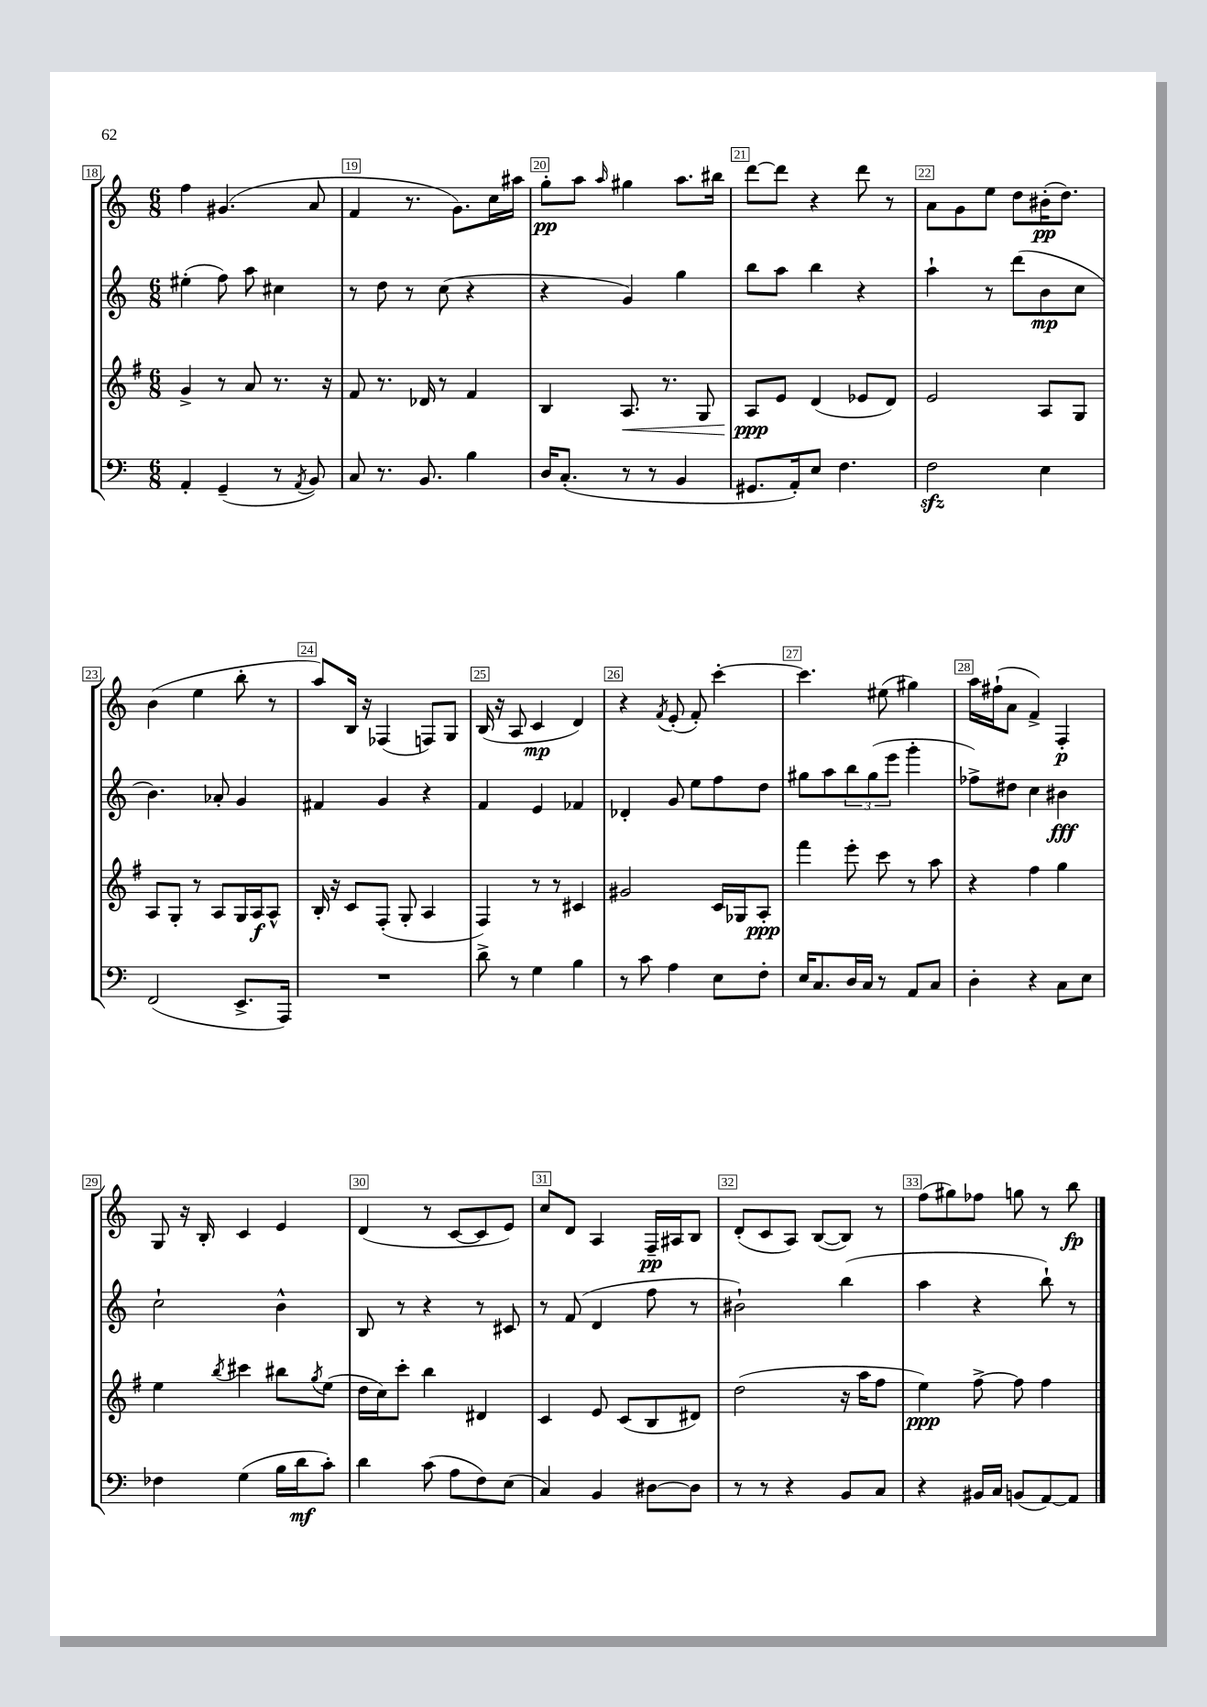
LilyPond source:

<<
\new StaffGroup <<
\new Staff = "s0" {
    \clef treble \key c \major \numericTimeSignature \time 6/8
    f''4 gis'4.( a'8 |
    f'4 r8. g'8.) c''16 ais''16 |
    g''8-.\pp a''8 \grace { a''16 } gis''4 a''8. bis''16 |
    d'''8~ d'''8 r4 d'''8 r8 |
    a'8 g'8 e''8 d''8 bis'16-.\pp( d''8.) |
    b'4( e''4 b''8-. r8 |
    a''8) b16 r16 fes4( f8) g8 |
    b16( r16 a8 c'4\mp d'4) |
    r4 \acciaccatura { f'8 } e'8-.( f'8-.) c'''4~-. |
    c'''4. eis''8( gis''4) |
    a''16 fis''16-!( a'8 f'4->) f4-.\p |
    g8 r16 b16-. c'4 e'4 |
    d'4( r8 c'8~ c'8 e'8) |
    c''8 d'8 a4 f16--\pp ais16 b8 |
    d'8-.( c'8 a8) b8~( b8) r8 |
    f''8( gis''8) fes''8 g''8 r8 b''8\fp \bar "|." |
}
\new Staff = "s1" {
    \clef treble \key c \major \numericTimeSignature \time 6/8
    eis''4-.( f''8) a''8 cis''4 |
    r8 d''8 r8 c''8( r4 |
    r4 g'4) g''4 |
    b''8 a''8 b''4 r4 |
    a''4-! r8 d'''8( b'8\mp c''8 |
    b'4.) aes'8-. g'4 |
    fis'4 g'4 r4 |
    f'4 e'4 fes'4 |
    des'4-. g'8 e''8 f''8 d''8 |
    gis''8 a''8 \tuplet 3/2 { b''8 gis''8( e'''8 } g'''4-. |
    fes''8->) dis''8 c''4 bis'4\fff |
    c''2-! b'4-^ |
    b8 r8 r4 r8 cis'8 |
    r8 f'8( d'4 f''8 r8 |
    bis'2-!) b''4( |
    a''4 r4 b''8-!) r8 \bar "|." |
}
\new Staff = "s2" {
    \clef treble \key g \major \numericTimeSignature \time 6/8
    g'4-> r8 a'8 r8. r16 |
    fis'8 r8. des'16 r8 fis'4 |
    b4 a8.\< r8. g8 |
    a8\ppp\! e'8 d'4( ees'8 d'8) |
    e'2 a8 g8 |
    a8 g8-. r8 a8 g16 a16\f a8-^ |
    b16-. r16 c'8 fis8-.( g8-. a4 |
    fis4) r8 r8 cis'4 |
    gis'2 c'16 ges16 a8-.\ppp |
    fis'''4 e'''8-. c'''8 r8 a''8 |
    r4 fis''4 g''4 |
    e''4 \acciaccatura { b''8 } cis'''4 bis''8 \acciaccatura { g''8 } e''8( |
    d''16 c''16) c'''8-. b''4 dis'4 |
    c'4 e'8 c'8( b8 dis'8) |
    d''2( r16 a''16 fis''8 |
    e''4\ppp) fis''8~-> fis''8 fis''4 \bar "|." |
}
\new Staff = "s3" {
    \clef bass \key c \major \numericTimeSignature \time 6/8
    a,4-. g,4--( r8 \acciaccatura { a,8 } b,8) |
    c8 r8. b,8. b4 |
    d16 c8.-.( r8 r8 b,4 |
    gis,8. a,16-.) e8 f4. |
    f2\sfz e4 |
    f,2( e,8.-> a,,16) |
    R2. |
    d'8-> r8 g4 b4 |
    r8 c'8 a4 e8 f8-. |
    e16 c8. d16 c16 r8 a,8 c8 |
    d4-. r4 c8 e8 |
    fes4 g4( b16 d'16\mf c'8-.) |
    d'4 c'8( a8 f8) e8( |
    c4) b,4 dis8~ dis8 |
    r8 r8 r4 b,8 c8 |
    r4 bis,16 c16 b,8( a,8~) a,8 \bar "|." |
}
>>
>>
\layout { \context { \Score currentBarNumber = #18 \override BarNumber.break-visibility = ##(#f #t #t) barNumberVisibility = #all-bar-numbers-visible \override BarNumber.stencil = #(make-stencil-boxer 0.1 0.3 ly:text-interface::print) } }
